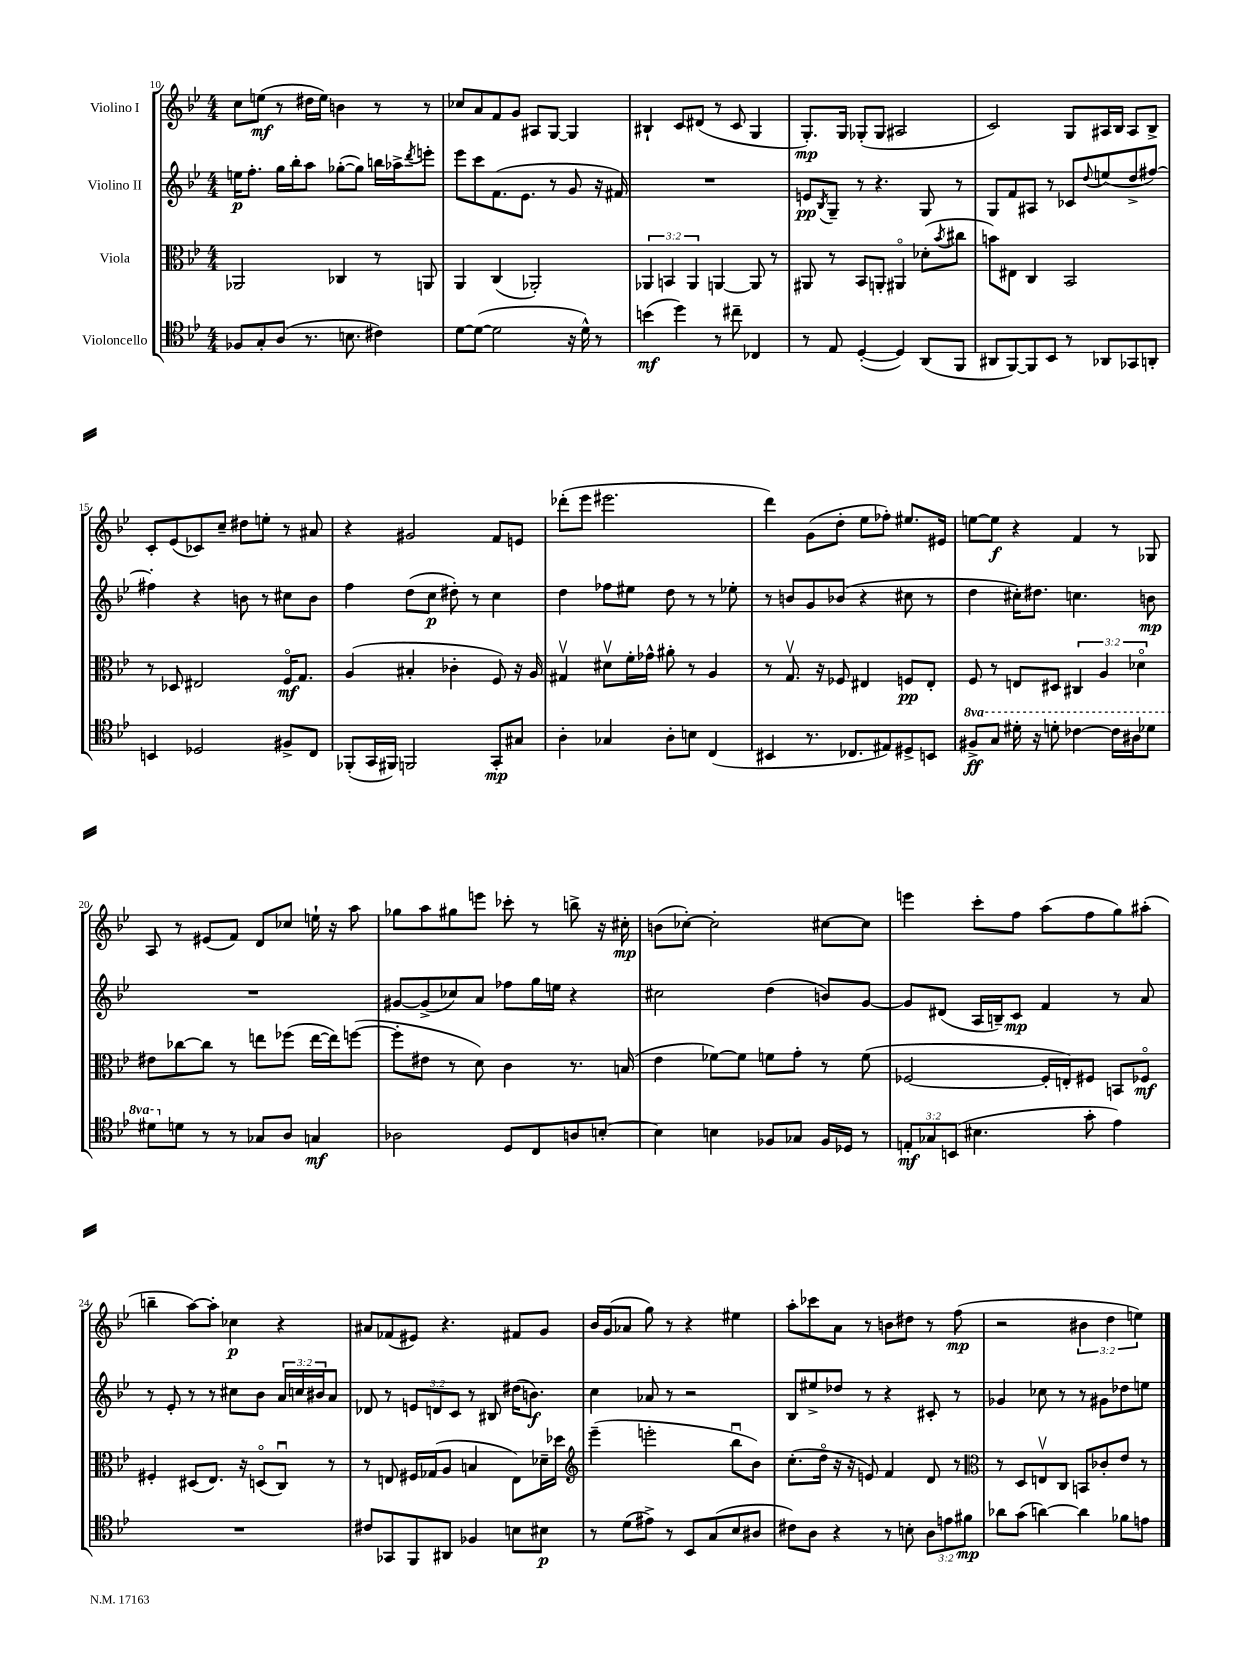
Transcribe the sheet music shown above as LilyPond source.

<<
\new StaffGroup <<
\new Staff = "s0" \with { instrumentName = "Violino I" } {
    \clef treble \key bes \major \numericTimeSignature \time 4/4 \override Staff.TupletNumber.text = #tuplet-number::calc-fraction-text
    c''8 e''8\mf( r8 dis''16 e''16) b'4 r8 r8 |
    ces''8 a'8 f'8 g'8 ais8 g8~ g4 |
    bis4-! c'8 dis'8( r8 c'8 g4 |
    g8.-.\mp) g16 ges8-.( ges8 ais2 |
    c'2) g8 ais16 bes16 ais8 bes8-> |
    c'8-. ees'8( ces'8) c''8-- dis''8 e''8-. r8 ais'8 |
    r4 gis'2 f'8 e'8 |
    des'''8-.( ees'''8 eis'''2. |
    d'''4) g'8( d''8-. ees''8 fes''8-.) eis''8. eis'16 |
    e''8~ e''8\f r4 f'4 r8 ges8 |
    a8 r8 eis'8( f'8) d'8 ces''8 e''16-! r16 a''8 |
    ges''8 a''8 gis''8 e'''8 ces'''8-. r8 b''8-> r16 cis''16-.\mp |
    b'8( ces''8~-.) ces''2-. cis''8~ cis''8 |
    e'''4 c'''8-. f''8 a''8( f''8 g''8) ais''8-.( |
    b''4-- a''8~) a''8-. ces''4\p r4 |
    ais'8 fes'8( eis'8) r4. fis'8 g'8 |
    bes'16 g'16( aes'8 g''8) r8 r4 eis''4 |
    a''8-. ces'''8 a'8 r8 b'8 dis''8 r8 f''8\mp( |
    r2 \tuplet 3/2 { bis'4 d''4 e''4) } \bar "|." |
}
\new Staff = "s1" \with { instrumentName = "Violino II" } {
    \clef treble \key bes \major \numericTimeSignature \time 4/4 \override Staff.TupletNumber.text = #tuplet-number::calc-fraction-text
    e''16\p f''8.-. g''16 bes''16-. a''8 ges''8~-.( ges''8) b''16 aes''16-> \acciaccatura { d'''8 } e'''8-. |
    ees'''8 c'''8 f'8.( ees'8. r8 g'8 r16 fis'16) |
    R1 |
    e'8\pp \acciaccatura { bes8 } g8-- r8 r4. g8 r8 |
    g8 f'8 ais8 r8 ces'8 \appoggiatura { d''8 } e''8( d''8-> fis''8~) |
    fis''4-. r4 b'8 r8 cis''8 b'8 |
    f''4 d''8( c''8\p dis''8-.) r8 c''4 |
    d''4 fes''8 eis''8 d''8 r8 r8 ees''8-. |
    r8 b'8 g'8 bes'8( r4 cis''8 r8 |
    d''4 cis''16-.) dis''8. c''4. b'8\mp |
    R1 |
    gis'8~ gis'8->( ces''8) a'8 fes''8 g''16 e''16 r4 |
    cis''2 d''4( b'8) g'8~ |
    g'8 dis'8( a16 b16--) c'8\mp f'4 r8 a'8 |
    r8 ees'8-. r8 r8 cis''8 bes'8 \tuplet 3/2 { a'16 c''16 bis'16 } a'8 |
    des'8 r8 \tuplet 3/2 { e'8 d'8 c'8 } r8 bis8 dis''16( b'8.\f) |
    c''4 aes'8 r8 r2 |
    bes8 eis''8-> des''8 r8 r4 cis'8-. r8 |
    ges'4 ces''8 r8 r8 gis'8 des''8 e''8 \bar "|." |
}
\new Staff = "s2" \with { instrumentName = "Viola" } {
    \clef alto \key bes \major \numericTimeSignature \time 4/4 \override Staff.TupletNumber.text = #tuplet-number::calc-fraction-text
    aes,2 ces4 r8 a,8 |
    a,4 c4( aes,2-.) |
    \tuplet 3/2 { aes,4 b,4 aes,4 } a,4~ a,8 r8 |
    ais,8 r8 bes,8 a,8-. ais,4\flageolet des'8-.( \acciaccatura { bes'8 } cis''8 |
    b'8) eis8 c4 bes,2 |
    r8 des8 eis2 f16\flageolet\mf g8. |
    a4( bis4-. ces'4-. f8) r16 a16 |
    gis4\upbow dis'8\upbow f'16-. ges'16-^ ais'8-. r8 a4 |
    r8 g8.\upbow r16 fes8 eis4 f8\pp eis8-. |
    f8 r8 e8 dis8 \tuplet 3/2 { cis4 a4 des'4\flageolet } |
    eis'8 ces''8~ ces''8 r8 e''8 fes''8( e''16~ e''16) f''8~( |
    f''8-. eis'8 r8 d'8) c'4 r8. b16( |
    ees'4 fes'8~) fes'8 f'8 g'8-. r8 f'8( |
    fes2~ fes16-. e16-.) fis8 b,8 fes8\flageolet\mf |
    fis4-. dis8( ees8.) r16 d8\flageolet( c8\downbow) r8 |
    r8 e8 fis16 ges16( a8 b4 e8) des'16-- des''16 |
    \clef treble ees'''4--( e'''2-. bes''8\downbow bes'8) |
    c''8.-.( d''16\flageolet r16 r16 e'8) f'4 d'8 r8 |
    \clef alto r8 d8 e8\upbow c8 b,8 ces'8-. ees'8 r8 \bar "|." |
}
\new Staff = "s3" \with { instrumentName = "Violoncello" } {
    \clef tenor \key bes \major \numericTimeSignature \time 4/4 \override Staff.TupletNumber.text = #tuplet-number::calc-fraction-text \set Staff.ottavationMarkups = #ottavation-simple-ordinals
    fes8 g8-. a8( r8. b8. cis'4) |
    d'8~ d'8~( d'2 r16 d'16-^) r8 |
    b'4\mf( d''4) r8 cis''8-- ces4 |
    r8 ees8 d4~-.( d4) a,8( f,8 |
    ais,8 f,8~) f,8 bes,8 r8 aes,8 ges,8 a,8-. |
    b,4 des2 fis8-> c8 |
    fes,8-.( g,16 fis,16) f,2 g,8-.\mp gis8 |
    a4-. ges4 a8-. b8 c4( |
    bis,4 r8. ces8. eis8) dis8-> b,8 |
    \ottava #1 fis'8->\ff g'8 dis''16-. r16 d''8-. ces''4~ ces''16 ais'16 des''8 |
    dis''8 \ottava #0 d'!8 r8 r8 ges8 a8 g4\mf |
    aes2 d8 c8 a8 b8~-. |
    b4 b4 fes8 ges8 fes16 des16 r8 |
    \tuplet 3/2 { e8-.\mf ges8 b,8( } bis4. g'8-. ees'4) |
    R1 |
    cis'8 ges,8 f,8 ais,8 fes4 b8 bis8\p |
    r8 d'8( eis'8->) r8 bes,8 g8( bes8 ais8 |
    cis'8) a8 r4 r8 b8-. \tuplet 3/2 { a8 e'8 fis'8\mp } |
    aes'8 g'8( a'4~) a'4 fes'8 e'8 \bar "|." |
}
>>
>>
\layout { \context { \Score currentBarNumber = #10 } }
